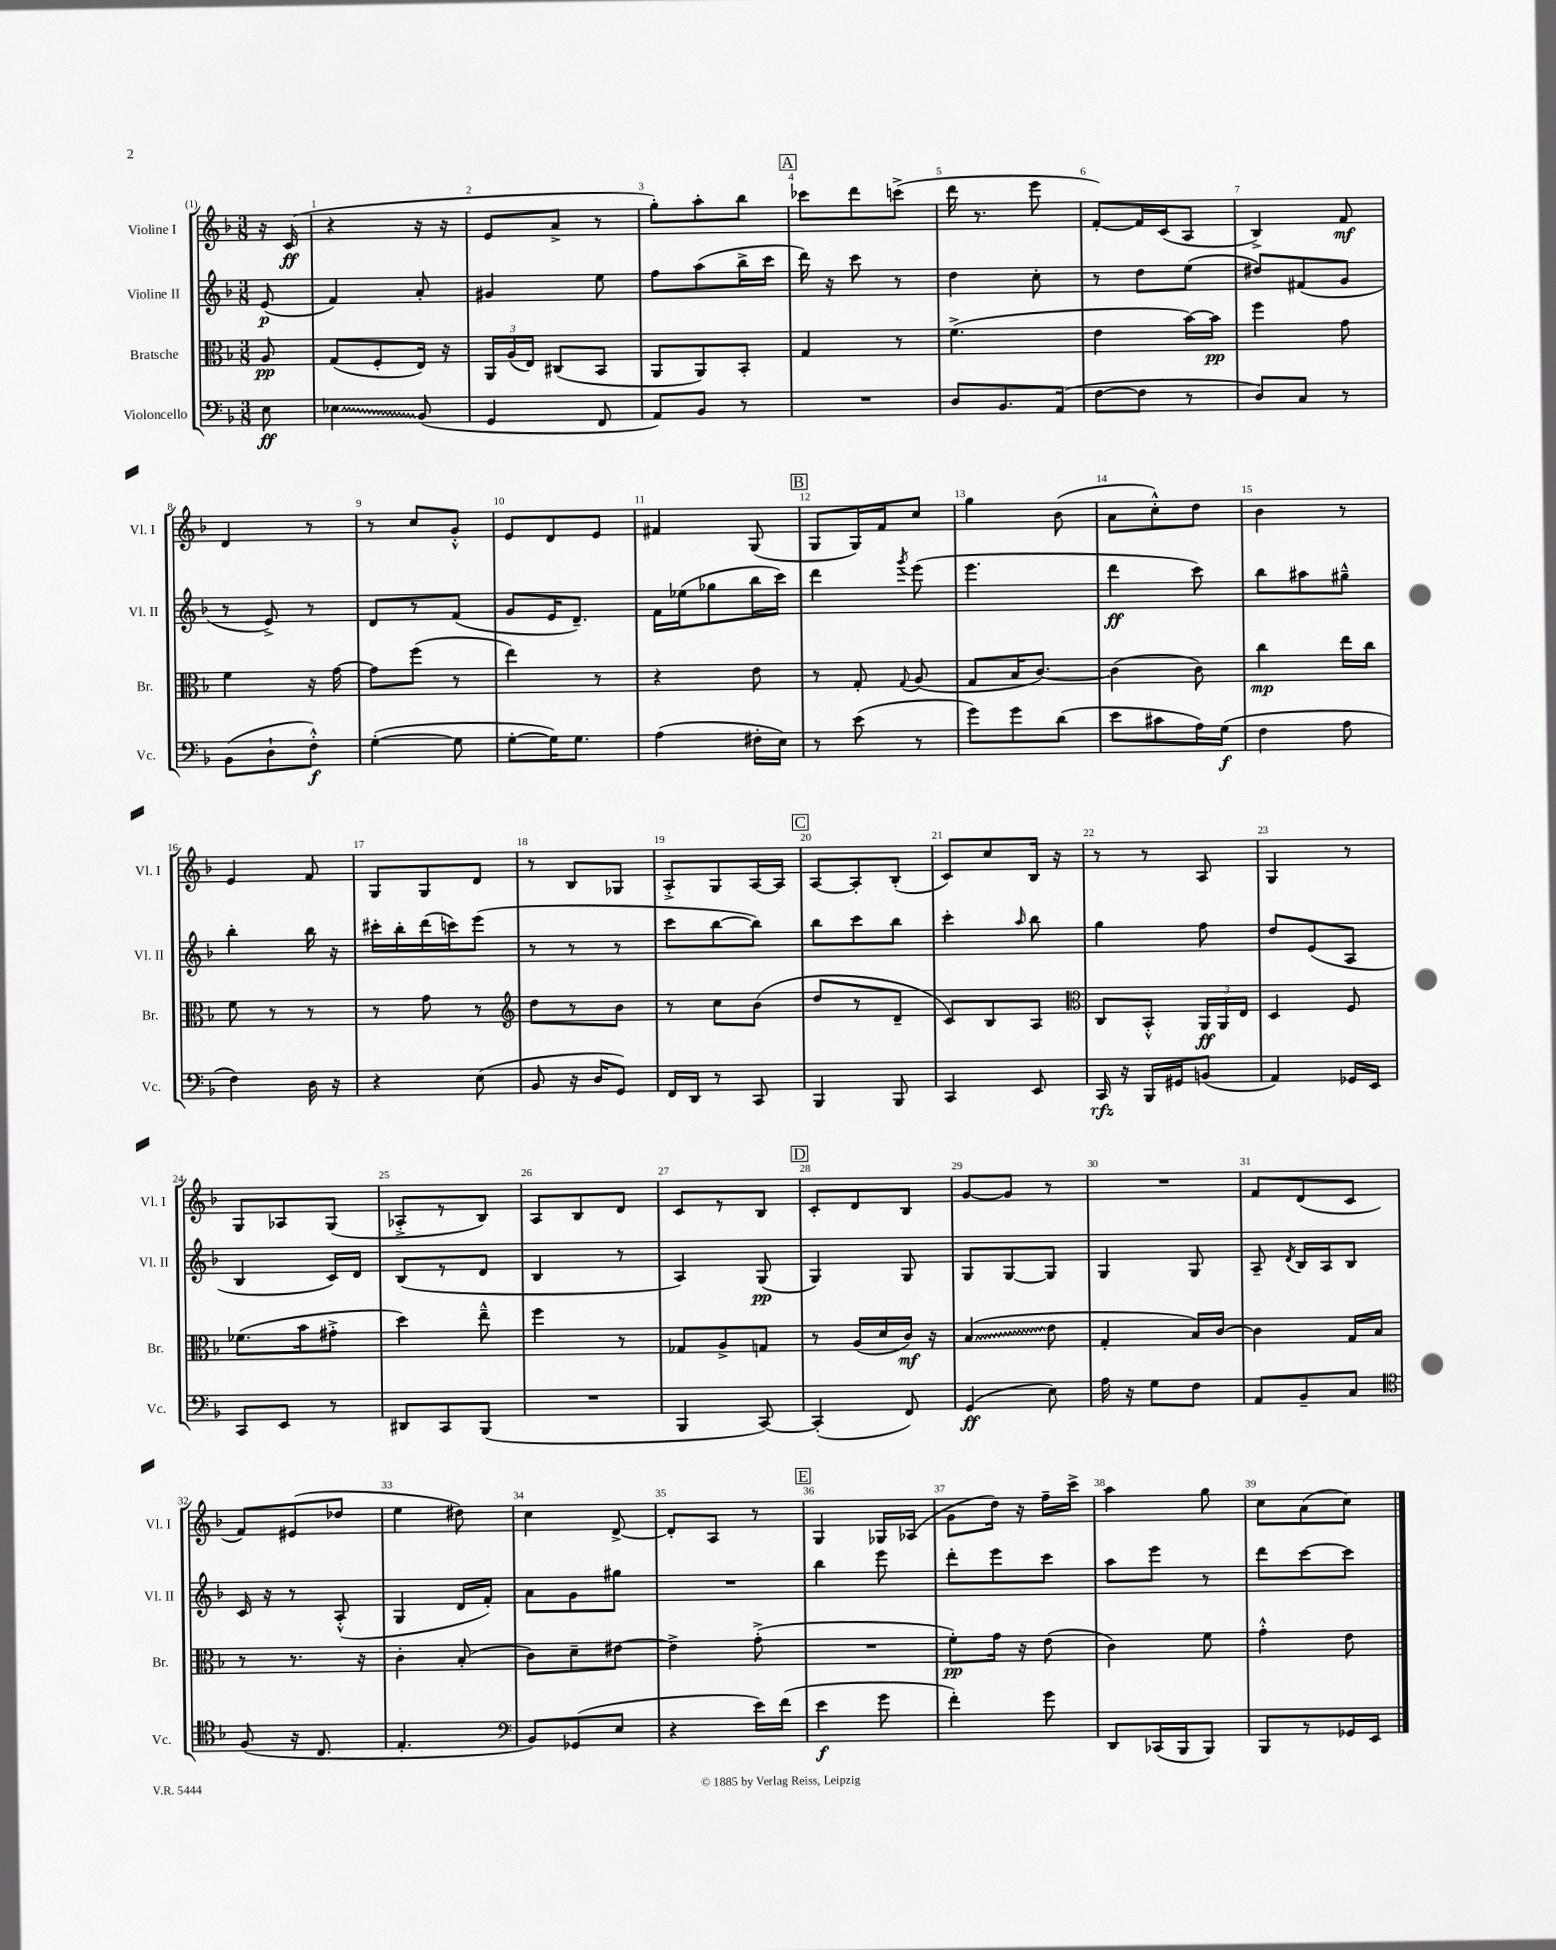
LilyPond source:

<<
\new StaffGroup <<
\new Staff = "s0" \with { instrumentName = "Violine I" shortInstrumentName = "Vl. I" } {
    \clef treble \key f \major \numericTimeSignature \time 3/8 \partial 8
    \autoBeamOff r16 c'16\ff( |
    r4 r16 r16 |
    e'8[ a'8]-> r8 |
    g''8[-.) a''8-. bes''8] |
    \mark \markup { \box "A" } ces'''8[ d'''8 c'''8]->( |
    d'''16 r8. e'''8 |
    f'8[~-.) f'16 c'16( a8] |
    bes4->) f'8\mf |
    d'4 r8 |
    r8 c''8[ g'8]-.-^ |
    e'8[ d'8 e'8] |
    fis'4 g8( |
    \mark \markup { \box "B" } g8[ g16) f'16 c''8] |
    g''4 bes'8( |
    a'8[ c''8-.-^) d''8] |
    bes'4 r8 |
    e'4 f'8 |
    g8[ g8 d'8] |
    r8 bes8[ ges8] |
    a8[-.-> g8 a16~ a16] |
    \mark \markup { \box "C" } a8[~ a8-. bes8]-.( |
    c'8[) c''8 bes16] r16 |
    r8 r8 a8 |
    g4 r8 |
    g8[ aes8 g8]( |
    aes8[-.-> r8 bes8]) |
    a8[ bes8 d'8] |
    c'8[ r8 bes8] |
    \mark \markup { \box "D" } c'8[-. d'8 bes8] |
    g'8[~ g'8] r8 |
    R4. |
    f'8[ d'8( c'8] |
    f'8[) eis'8( des''8] |
    e''4 dis''8) |
    c''4 d'8~-> |
    d'8[-. a8] r8 |
    \mark \markup { \box "E" } g4 ges16[ aes16]( |
    g'8[ d''16]) r16 f''16[-- c'''16]-> |
    a''4 g''8 |
    c''8[ a'8( c''8]) \bar "|." |
}
\new Staff = "s1" \with { instrumentName = "Violine II" shortInstrumentName = "Vl. II" } {
    \clef treble \key f \major \numericTimeSignature \time 3/8 \partial 8
    \autoBeamOff e'8\p( |
    f'4) a'8-. |
    gis'4 e''8 |
    f''8[ a''8( bes''16-> c'''16] |
    \mark \markup { \box "A" } d'''16) r16 c'''8 r8 |
    d''4 c''8-. |
    r8 d''8[ e''8]( |
    dis''8[) fis'8( g'8] |
    r8 e'8->) r8 |
    d'8[ r8 f'8]( |
    g'8[ e'16 d'8.]--) |
    f'16[ ees''16( ges''8 bes''16 c'''16]) |
    \mark \markup { \box "B" } d'''4 \acciaccatura { g'''8 } e'''8( |
    e'''4. |
    d'''4\ff c'''8) |
    bes''8[ ais''8 gis''8]---^ |
    bes''4-. bes''16 r16 |
    cis'''16[-. bes''16-. d'''16( c'''16) e'''8]( |
    r8 r8 r8 |
    c'''8[ bes''8~ bes''8]) |
    \mark \markup { \box "C" } bes''8[ c'''8 bes''8] |
    c'''4-. \grace { a''16 } bes''8 |
    g''4 f''8 |
    d''8[ e'8( a8] |
    bes4 c'16[) d'16] |
    bes8[( r8 d'8] |
    bes4 r8 |
    a4) g8\pp( |
    \mark \markup { \box "D" } g4) g8 |
    g8[ g8~ g8] |
    g4 g8 |
    a8-- \acciaccatura { d'8 } bes16[ a16 bes8] |
    c'16 r16 r8 a8-.-^( |
    g4 d'16[ f'16]-.) |
    a'8[ g'8 gis''8] |
    R4. |
    \mark \markup { \box "E" } bes''4 e'''8 |
    d'''8[-. e'''8 c'''8] |
    a''8[ e'''8] r8 |
    d'''8[ c'''8~ c'''8] \bar "|." |
}
\new Staff = "s2" \with { instrumentName = "Bratsche" shortInstrumentName = "Br." } {
    \clef alto \key f \major \numericTimeSignature \time 3/8 \partial 8
    \autoBeamOff a8\pp |
    g8[( f8-. e16]) r16 |
    \tuplet 3/2 { a,16[ a16( e16]) } cis8[( bes,8] |
    a,8[ a,8) bes,8]-. |
    \mark \markup { \box "A" } g4 r8 |
    f'4.->( |
    e'4 bes'16[~) bes'16]\pp |
    f''4 g'8 |
    f'4 r16 g'16~ |
    g'8[ f''8]( r8 |
    e''4) r8 |
    r4 e'8 |
    \mark \markup { \box "B" } r8 g8-. \appoggiatura { g8 } a8( |
    g8[ bes16 c'8.]~) |
    c'4( c'8) |
    c''4\mp e''16[ c''16] |
    f'8 r8 r8 |
    r8 g'8 r8 |
    \clef treble d''8[ r8 bes'8] |
    r8 c''8[ bes'8]( |
    \mark \markup { \box "C" } d''8[ r8 d'8]-- |
    c'8[) bes8 a8] |
    \clef alto c8[ bes,8]-.-^ \tuplet 3/2 { a,16[\ff a,16 e16] } |
    d4 f8 |
    fes'8.[( bes'16 gis'8]-.-> |
    d''4) e''8---^ |
    f''4 r8 |
    ges8[ a8-> g8] |
    \mark \markup { \box "D" } r8 a16[( d'16 c'16]\mf) r16 |
    \once \override Glissando.style = #'zigzag bes4\glissando( e'8 |
    g4-. bes16[) c'16]~ |
    c'4 g16[ bes16] |
    r8 r8. r16 |
    c'4-. bes8-.( |
    c'8[) d'8-- eis'8]~ |
    eis'4-> g'8-.->( |
    \mark \markup { \box "E" } R4. |
    f'8[-.\pp) g'16] r16 e'8( |
    c'4) f'8 |
    g'4-.-^ e'8 \bar "|." |
}
\new Staff = "s3" \with { instrumentName = "Violoncello" shortInstrumentName = "Vc." } {
    \clef bass \key f \major \numericTimeSignature \time 3/8 \partial 8
    \autoBeamOff e8\ff |
    \once \override Glissando.style = #'zigzag ees4\glissando bes,8( |
    g,4 f,8 |
    a,8[) bes,8] r8 |
    \mark \markup { \box "A" } R4. |
    d8[ bes,8. a,16]( |
    f8[~ f8] r8 |
    d8[) c8] r8 |
    bes,8[( d8-! f8]-.-^\f) |
    g4~-.( g8 |
    g8[~-. g16) g8.] |
    a4( fis16[-. e16]) |
    \mark \markup { \box "B" } r8 e'8( r8 |
    g'8[) g'8 d'8]( |
    e'8[ cis'8 a16) g16]\f( |
    f4 a8 |
    f4) d16 r16 |
    r4 e8( |
    bes,8 r16 d16[ g,8]) |
    f,16[ d,16] r8 c,8 |
    \mark \markup { \box "C" } bes,,4 bes,,8 |
    c,4 e,8 |
    c,16\rfz r16 bes,,16[ gis,16 b,8]( |
    a,4) ges,16[ e,16] |
    c,8[ e,8] r8 |
    dis,8[ c,8 bes,,8]( |
    R4. |
    bes,,4 c,8~) |
    \mark \markup { \box "D" } c,4-.( f,8) |
    g,4\ff( e8) |
    a16 r16 g8[ f8] |
    a,8[ bes,8-- c8] |
    \clef tenor f8( r16 c8. |
    e4.-. |
    \clef bass bes,8[) ges,8( e8] |
    r4 e'16[) f'16]( |
    \mark \markup { \box "E" } e'4\f g'8 |
    f'4-.) g'8 |
    d,8[ ces,16( bes,,16 bes,,8]) |
    bes,,8[ r8 ges,16 e,16] \bar "|." |
}
>>
>>
\layout { \context { \Score \override BarNumber.break-visibility = ##(#f #t #t) barNumberVisibility = #all-bar-numbers-visible } }
